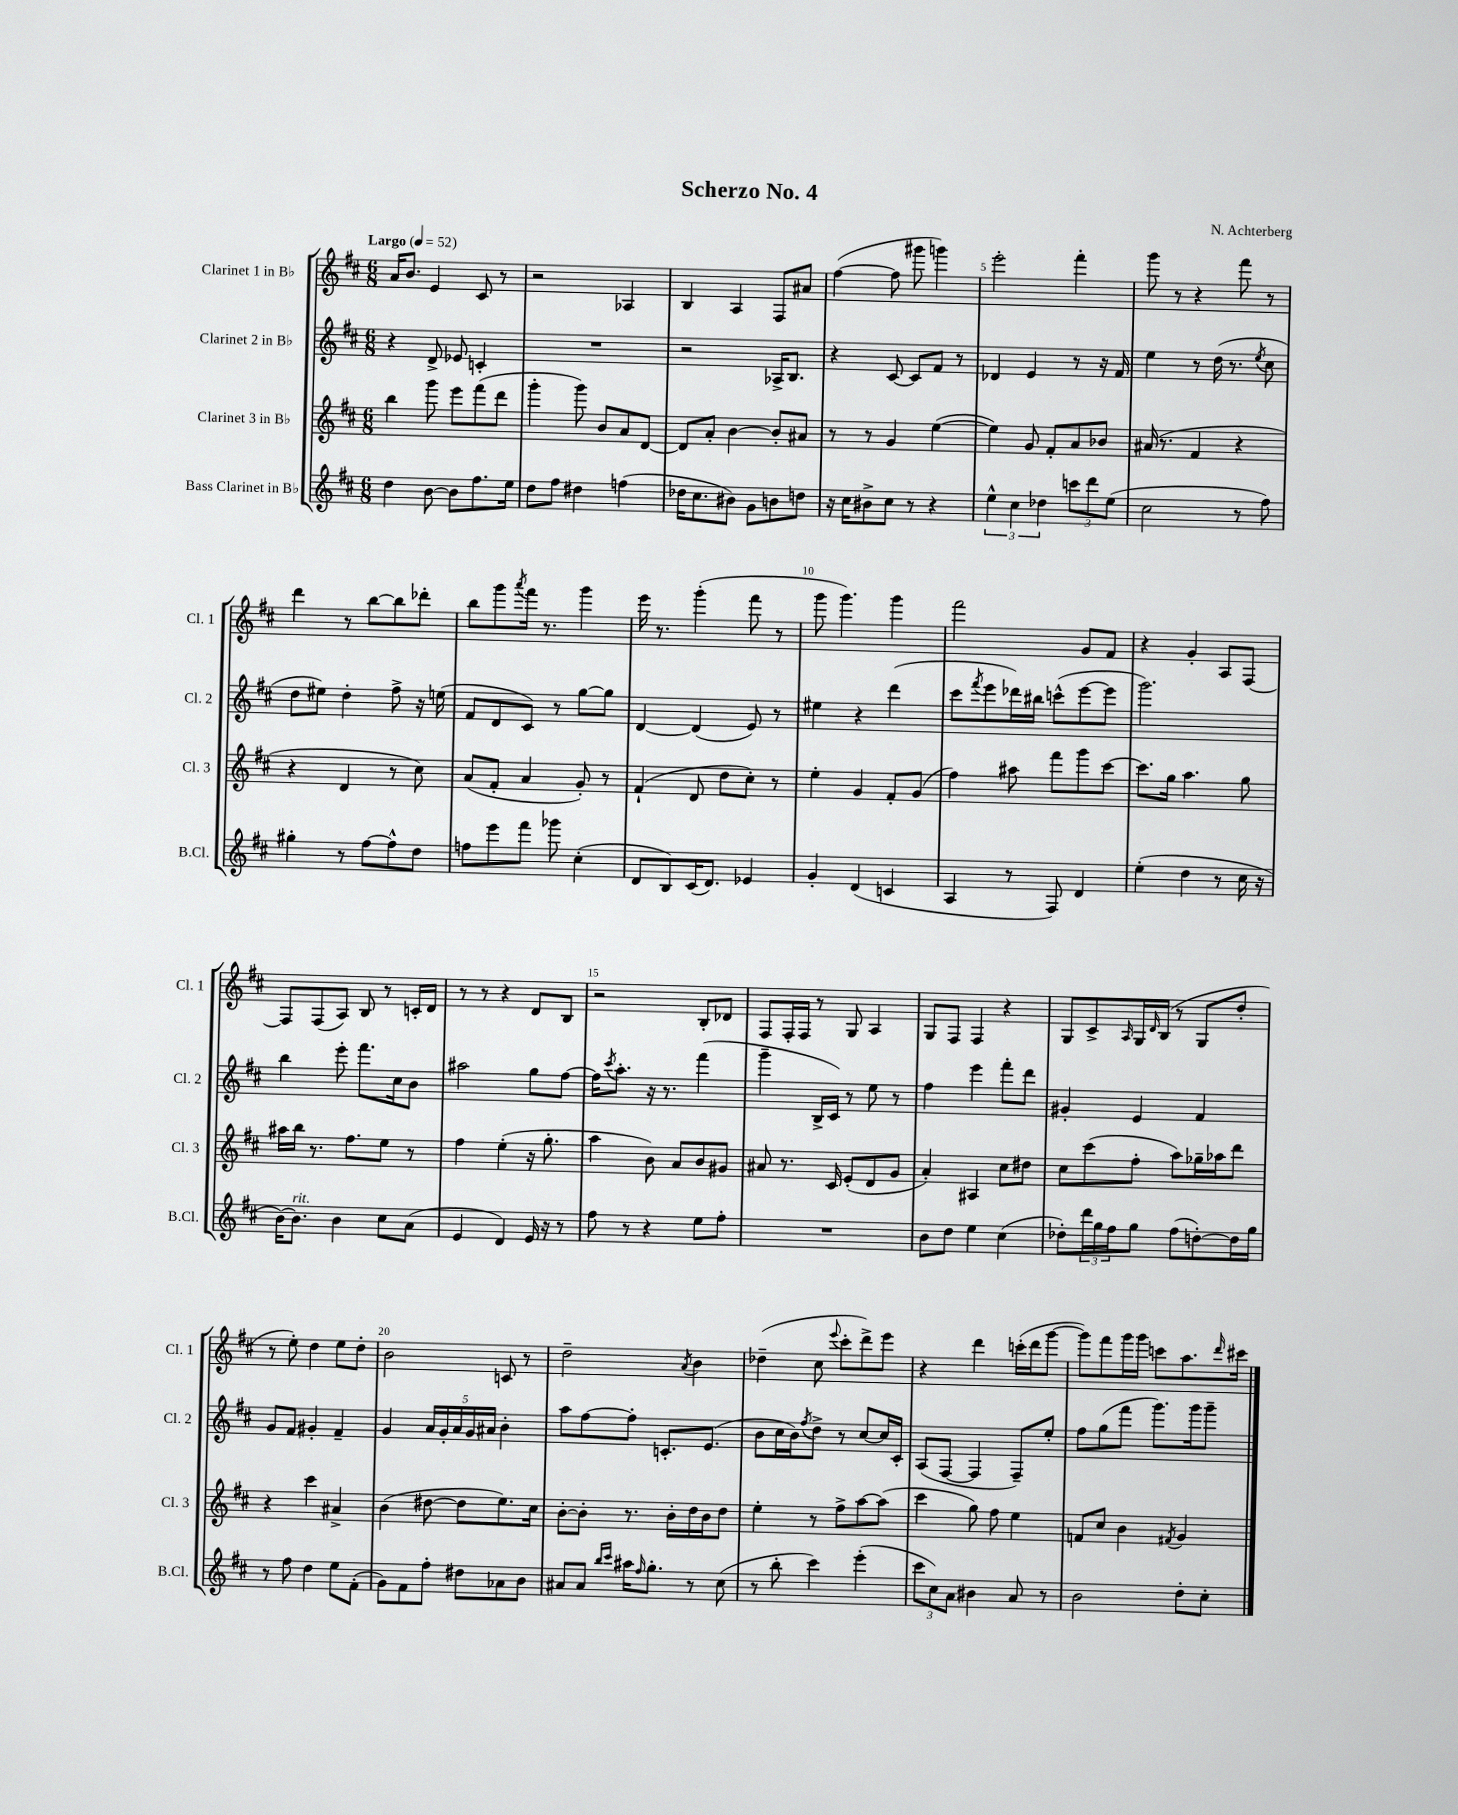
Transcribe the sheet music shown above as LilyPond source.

\header { title = "Scherzo No. 4" composer = "N. Achterberg" }
<<
\new StaffGroup <<
\new Staff = "s0" \with { instrumentName = "Clarinet 1 in Bb" shortInstrumentName = "Cl. 1" } {
    \clef treble \key d \major \numericTimeSignature \time 6/8 \tempo "Largo" 4 = 52
    a'16 b'8. e'4 cis'8 r8 |
    r2 aes4 |
    b4 a4 fis8 ais'8 |
    fis''4~( fis''8 gis'''8 g'''4) |
    e'''2-. fis'''4-. |
    g'''8 r8 r4 fis'''8 r8 |
    d'''4 r8 b''8~ b''8 des'''8-. |
    b''8 g'''8 \acciaccatura { a'''8 } fis'''16 r8. g'''4 |
    e'''16 r8. g'''4-.( fis'''8 r8 |
    g'''8 g'''4.) g'''4 |
    fis'''2 g'8 fis'8 |
    r4 g'4-. a8 fis8~ |
    fis8 fis8( a8) b8 r8 c'16-. d'16 |
    r8 r8 r4 d'8 b8 |
    r2 b8-. des'8 |
    fis8 fis16-. fis16 r8 g8 a4 |
    g8 fis8 fis4 r4 |
    g8 cis'8-> \grace { a16 } g16 \grace { d'16 } b16( r8 g8 d''8-. |
    r8 e''8-.) d''4 e''8 d''8-. |
    b'2 c'8 r8 |
    d''2-- \acciaccatura { a'8 } b'4 |
    des''4--( cis''8 \appoggiatura { e'''8 } cis'''8-. d'''8->) e'''8 |
    r4 d'''4 c'''16-.( d'''16 g'''8~ |
    g'''8) fis'''8 g'''16 g'''16 c'''8 a''8. \grace { d'''16 } cis'''16 \bar "|." |
}
\new Staff = "s1" \with { instrumentName = "Clarinet 2 in Bb" shortInstrumentName = "Cl. 2" } {
    \clef treble \key d \major \numericTimeSignature \time 6/8
    r4 d'8-> ees'8 c'4-. |
    R2. |
    r2 aes16-> b8. |
    r4 cis'8~ cis'8 fis'8 r8 |
    des'4 e'4 r8 r16 fis'16 |
    e''4 r8 d''16( r8. \acciaccatura { e''8 } cis''8 |
    d''8 eis''8) d''4-. fis''8-> r16 e''16( |
    fis'8 d'8 cis'8) r8 g''8~ g''8 |
    d'4~ d'4( e'8) r8 |
    eis''4 r4 d'''4( |
    cis'''8 \acciaccatura { fis'''8 } e'''8 des'''16) bis''16 c'''8-^( e'''8~ e'''8 |
    g'''2.) |
    b''4 e'''8-. fis'''8. cis''16 b'8 |
    ais''2 g''8 fis''8~ |
    fis''16 \acciaccatura { cis'''8 } a''8.-. r16 r8. fis'''4( |
    g'''4-- b16-> cis'16) r8 e''8 r8 |
    fis''4 e'''4 fis'''8-. d'''8 |
    gis'4-. e'4 fis'4 |
    g'8 fis'8 gis'4-. fis'4-- |
    g'4 \tuplet 5/4 { a'16 g'16-. a'16 g'16 ais'16 } b'4-. |
    a''8 fis''8~ fis''8-. c'8.-. e'8.( |
    b'8 cis''16 b'16) \acciaccatura { fis''8 } d''8-> r8 cis''8~ cis''16 cis'16-. |
    a8( fis8~ fis4 fis8--) e''8-. |
    fis''8 g''8( fis'''8 g'''8.) g'''16 g'''8-- \bar "|." |
}
\new Staff = "s2" \with { instrumentName = "Clarinet 3 in Bb" shortInstrumentName = "Cl. 3" } {
    \clef treble \key d \major \numericTimeSignature \time 6/8
    b''4 g'''8 e'''8 fis'''8( d'''8 |
    g'''4-. g'''8) b'8 a'8 d'8~ |
    d'8 a'8-. b'4~ b'8-. ais'8 |
    r8 r8 g'4 e''4~( |
    e''4) g'8 fis'8-. a'8 bes'8 |
    ais'16( r8. fis'4 r4 |
    r4 d'4 r8 cis''8) |
    a'8( fis'8-. a'4 g'8-.) r8 |
    fis'4-!( d'8 d''8 cis''8-.) r8 |
    e''4-. g'4 fis'8-. g'8( |
    fis''4) ais''8 fis'''8 g'''8 cis'''8~ |
    cis'''8. g''16 a''4. g''8 |
    ais''16 b''16 r8. fis''8. e''8 r8 |
    fis''4 e''4-.( r16 g''8.-. |
    a''4 b'8) a'8 b'8 gis'8 |
    ais'8 r8. cis'16 e'8-.( d'8 g'8 |
    a'4-.) ais4 cis''8 dis''8 |
    cis''8 cis'''8( fis''8-. a''8) ges''16-- aes''16 d'''8 |
    r4 cis'''4 ais'4-> |
    b'4( dis''8~ dis''8 e''8.) cis''16 |
    b'8~-. b'8-. r8. b'16-. d''16 b'16 d''8 |
    e''4-. r8 fis''8-> a''8~ a''8( |
    cis'''4 g''8) fis''8 e''4 |
    f'8 cis''8 b'4 \acciaccatura { fis'8 } g'4 \bar "|." |
}
\new Staff = "s3" \with { instrumentName = "Bass Clarinet in Bb" shortInstrumentName = "B.Cl." } {
    \clef treble \key d \major \numericTimeSignature \time 6/8
    d''4 b'8~ b'8 fis''8. e''16 |
    d''8 fis''8 dis''4 f''4( |
    des''16 cis''8. bis'8) g'8 b'8 d''8 |
    r16 cis''16 bis'8-> cis''8 r8 r4 |
    \tuplet 3/2 { e''4-^ cis''4 des''4 } \tuplet 3/2 { c'''8 d'''8 e''8( } |
    cis''2 r8 fis''8) |
    gis''4-. r8 fis''8~ fis''8-^ d''8 |
    f''8 e'''8 fis'''8 ges'''8 cis''4-.( |
    d'8 b8) cis'16( d'8.) ees'4 |
    g'4-. d'4( c'4 |
    a4 r8 fis8) d'4 |
    e''4-.( d''4 r8 cis''16 r16 |
    b'16~) b'8.^\markup { \italic "rit." } b'4 cis''8 a'8( |
    e'4 d'4) e'16 r16 r8 |
    fis''8 r8 r4 e''8 fis''8-. |
    R2. |
    b'8 d''8 e''4 cis''4( |
    des''8-.) \tuplet 3/2 { d'''16 g''16 fis''16 } g''8 fis''8( d''8~-.) d''16 g''16 |
    r8 fis''8 d''4 e''8 fis'8-.( |
    g'8) fis'8 fis''8-. dis''8 aes'8 b'8 |
    ais'8 ais'8 \grace { b''16 cis'''16 } ais''16 \grace { fis''16 } g''8.-. r8 cis''8( |
    r8 b''8-. cis'''4) e'''4-.( |
    \tuplet 3/2 { cis'''8 cis''8) a'8 } bis'4 a'8 r8 |
    b'2 d''8-. cis''8-. \bar "|." |
}
>>
>>
\layout { \context { \Score \override BarNumber.break-visibility = ##(#f #t #t) barNumberVisibility = #(every-nth-bar-number-visible 5) } }
